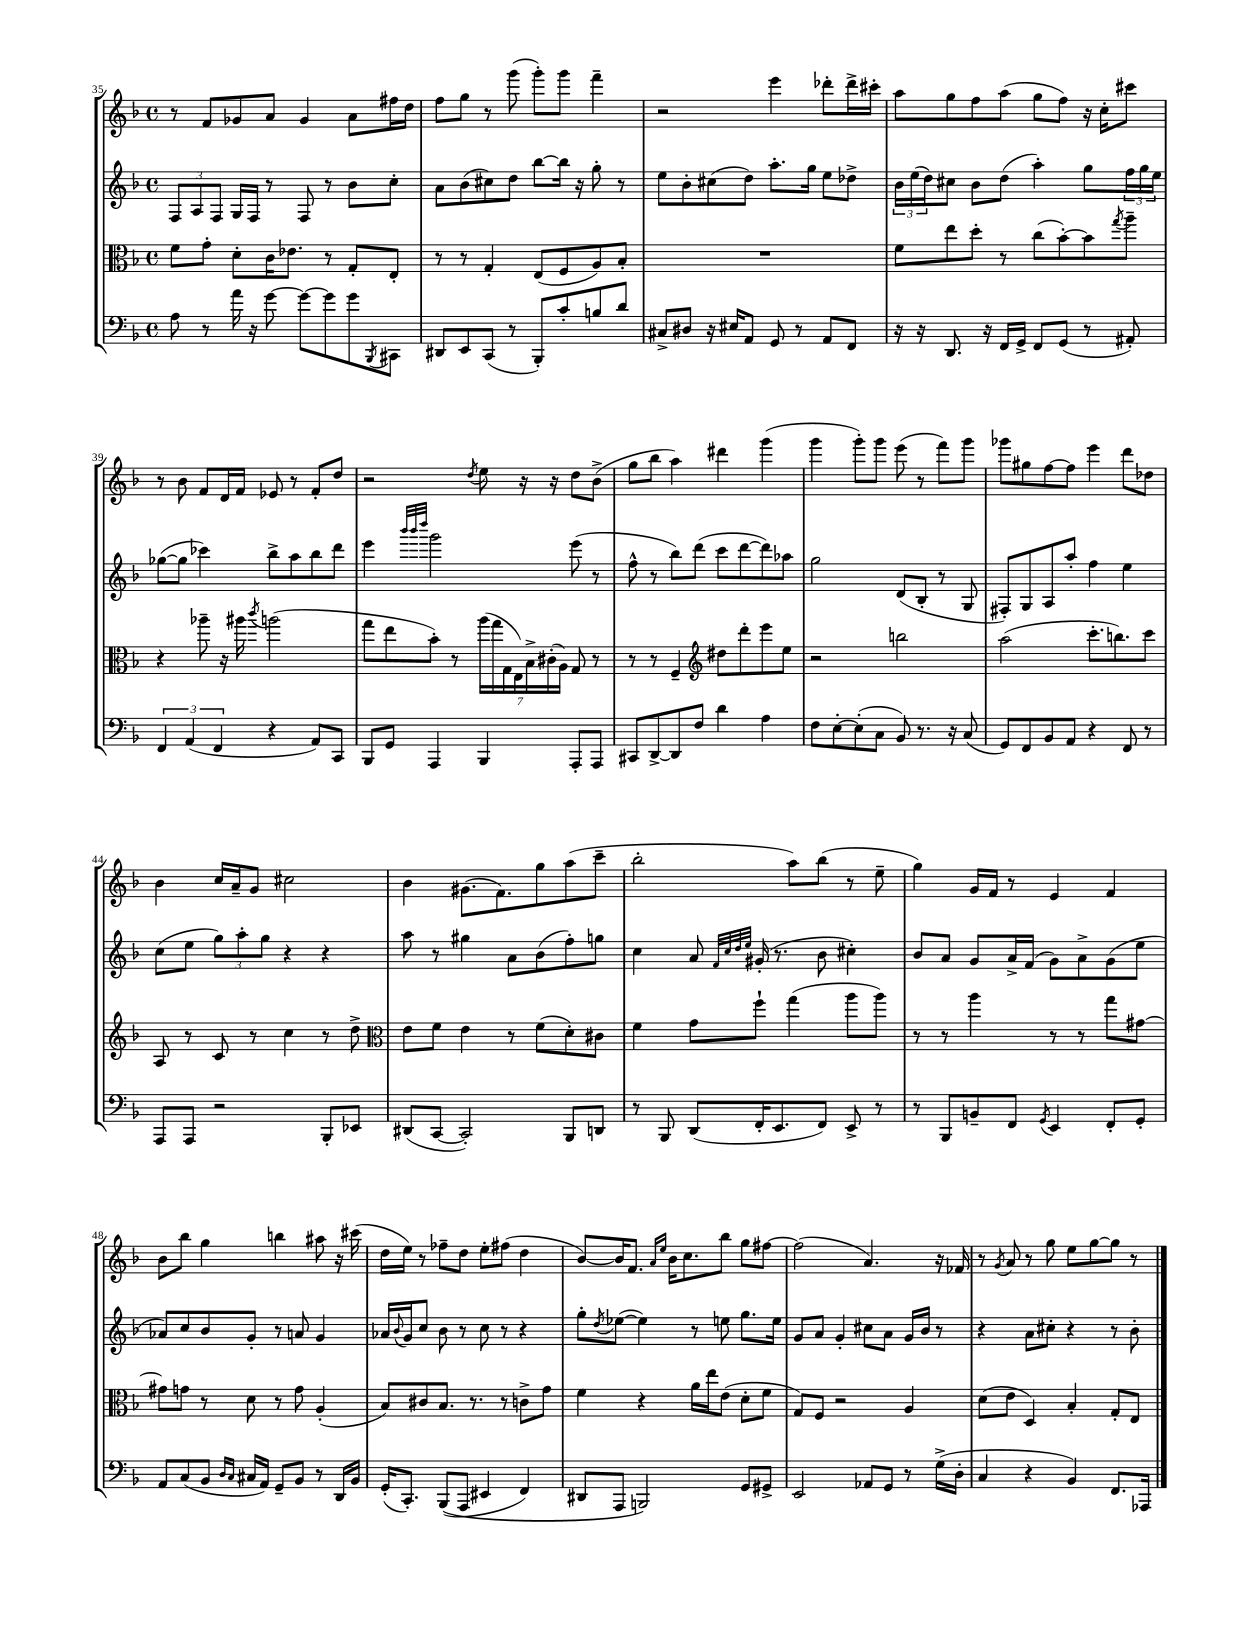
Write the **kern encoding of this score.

**kern	**kern	**kern	**kern
*staff4	*staff3	*staff2	*staff1
*clefF4	*clefC3	*clefG2	*clefG2
*k[b-]	*k[b-]	*k[b-]	*k[b-]
*M4/4	*M4/4	*M4/4	*M4/4
*met(c)	*met(c)	*met(c)	*met(c)
8A	8f	12F	8r
.	.	12A	.
8r	8g'	.	8f
.	.	12F	.
16a	8d'	16G	8g-
16r	.	16F	.
[8g	16c	8r	8a
.	8.e-	.	.
8g_	.	8F	4g-
8g]	8r	8r	.
8g	8G'	8b-	8a
8qBBB-	.	.	.
8CC#	8E'	8cc'	16ff#
.	.	.	16dd
=	=	=	=
8DD#	8r	8a	8ff
8EE	8r	(8b-	8gg
(8CC	4G'	8cc#)	8r
8r	.	8dd	(8ggg
8BBB-')	(8E	[8bb-	8ggg')
8c'	8F	16bb-]	8ggg
.	.	16r	.
8B	8A)	8gg'	4fff~
8d	8B-'	8r	.
=	=	=	=
8C#^	1r	8ee	2r
8D#	.	8b-'	.
16r	.	(8cc#	.
16E#	.	.	.
8AA	.	8dd)	.
8GG	.	8.aa'	4eee
8r	.	.	.
.	.	16gg	.
8AA	.	8ee	8ddd-'
8FF	.	8dd-^	16ddd-^
.	.	.	16ccc#'
=	=	=	=
16r	8f	24b-	8aa
.	.	(24ee	.
16r	.	.	.
.	.	24dd)	.
8.DD	8ee	8cc#	8gg
.	8dd'	8b-	8ff
16r	.	.	.
16FF	8r	(8dd	(8aa
16GG^	.	.	.
8FF	(8cc	4aa')	8gg
(8GG	[8b-')	.	8ff)
8r	8b-]	8gg	16r
.	.	.	16cc'
.	8qgg	.	.
8AA#')	8aa~	24ff	8ccc#
.	.	24gg	.
.	.	24ee	.
=	=	=	=
6FF	4r	([8gg-	8r
.	.	8gg-]	8b-
(6AA	.	.	.
.	8aa-~	4ccc-)	8f
6FF	.	.	.
.	16r	.	16d
.	16aa#	.	16f
.	8qccc	.	.
4r	(2aa	8bb-^	8e-
.	.	8aa	8r
8AA)	.	8bb-	8f'
8CC	.	8ddd	8dd
=	=	=	=
8BBB-	8gg	4eee	2r
8GG	8ee	.	.
.	.	32qqbbb-	.
.	.	32qqbbb-	.
.	.	32qqdddd	.
4AAA	8b-')	2ggg	.
.	8r	.	.
.	.	.	8qdd
4BBB-	(28aa	.	8ee
.	28gg	.	.
.	28G	.	.
.	28E)	.	.
.	.	.	16r
.	28B-^	.	.
.	(28c#'	.	.
.	.	.	16r
.	28A)	.	.
8AAA'	8G	(8eee	8dd
8AAA	8r	8r	(8b-^
=	=	=	=
8CC#	8r	8ff^^	8gg
[8DD^	8r	8r	8bb-
8DD]	4F~	8bb-)	4aa)
8F	.	(8ddd	.
*	*clefG2	*	*
4d	8dd#	8ccc	4ddd#
.	8ddd'	[8ddd	.
4A	8eee	8ddd])	(4ggg
.	8ee	8aa-	.
=	=	=	=
8F	2r	2gg	4ggg
[8E'	.	.	.
(8E']	.	.	8ggg')
8C	.	.	8ggg
8BB-)	2bb	(8d	(8eee
8.r	.	8B-'	8r
.	.	8r	8fff)
16r	.	.	.
(8C	.	8G	8ggg
=	=	=	=
8GG)	(2aa	8F#')	8ggg-
8FF	.	8G	8gg#
8BB-	.	8A	[8ff
8AA	.	8aa'	8ff]
4r	8.ccc'	4ff	4eee
.	8.bb)	.	.
8FF	.	4ee	8ddd
8r	8ccc	.	8dd-
=	=	=	=
8AAA	8A	(8cc	4b-
8AAA	8r	8ee	.
2r	8c	12gg)	16cc
.	.	.	16a~
.	.	12aa'	.
.	8r	.	8g
.	.	12gg	.
.	4cc	4r	2cc#
8BBB-'	8r	4r	.
8EE-	8dd^	.	.
=	=	=	=
*	*clefC3	*	*
(8DD#	8e	8aa	4b-
[8CC	8f	8r	.
2CC'])	4e	4gg#	(8.g#
.	.	.	8.f)
.	8r	8a	.
.	(8f	(8b-	8gg
8BBB-	8d')	8ff')	(8aa
8DD	8c#	8gg	8ccc~
=	=	=	=
8r	4f	4cc	2bb-'
8BBB-	.	.	.
(8DD	8g	8a	.
.	.	32qqf	.
.	.	32qqcc	.
.	.	32qqdd	.
.	.	32qqee	.
16FF'	8ff`	(16g#'	.
8.EE	.	8.r	.
.	(4gg	.	8aa)
8FF)	.	8b-	(8bb-
8EE^	8aa	4cc#')	8r
8r	8aa)	.	8ee~
=	=	=	=
8r	8r	8b-	4gg)
8BBB-	8r	8a	.
8BB~	4aa	8g	16g
.	.	.	16f
8FF	.	16a^	8r
.	.	(16f	.
8qGG	.	.	.
4EE	8r	8g)	4e
.	8r	8a^	.
8FF'	8gg	(8g	4f
8GG'	[8g#	8ee	.
=	=	=	=
8AA	8g#]	8a-)	8b-
(8C	8g	8cc	8bb-
8BB-	8r	8b-	4gg
16qqD	.	.	.
16qqC	.	.	.
16C#	8d	8g'	.
16AA)	.	.	.
8GG~	8r	8r	4bb
8BB-	8g	8a	.
8r	(4A'	4g	8aa#
16DD	.	.	16r
16BB-	.	.	(16ccc#
=	=	=	=
(16GG'	8B-)	16a-	16dd
.	.	8qqb-	.
8.CC')	.	16g	16ee)
.	8c#	8cc	8r
&((8BBB-	8.B-	8b-	8ff-~
8AAA	.	8r	8dd
.	8.r	.	.
4EE#	.	8cc	8ee'
.	8r	8r	(8ff#
4FF)	8c^	4r	4dd
.	8g	.	.
=	=	=	=
8DD#	4f	8gg'	[8b-)
.	.	8qdd	.
8AAA	.	([8ee-	16b-]
.	.	.	8.f
2BBB&)	4r	4ee-])	.
.	.	.	16qqa
.	.	.	16qqee
.	.	.	16b-
.	.	.	8.cc
.	16a	8r	.
.	16ee	.	.
.	(8e	8ee	8bb-
8GG	8d'	8.gg	8gg
8GG#^	8f	.	[8ff#
.	.	16ee	.
=	=	=	=
2EE	8G)	8g	(2ff#]
.	8F	8a	.
.	2r	4g'	.
8AA-	.	8cc#	4.a)
8GG	.	8a	.
8r	4A	16g	.
.	.	16b-	.
(16G^	.	8r	16r
16D'	.	.	16f-
=	=	=	=
4C	(8d	4r	8r
.	.	.	8qg
.	8e	.	8a
4r	4D)	8a	8r
.	.	8cc#'	8gg
4BB-)	4B-'	4r	8ee
.	.	.	[8gg
8.FF	8G'	8r	8gg]
.	8E	8b-'	8r
16AAA-	.	.	.
==	==	==	==
*-	*-	*-	*-
